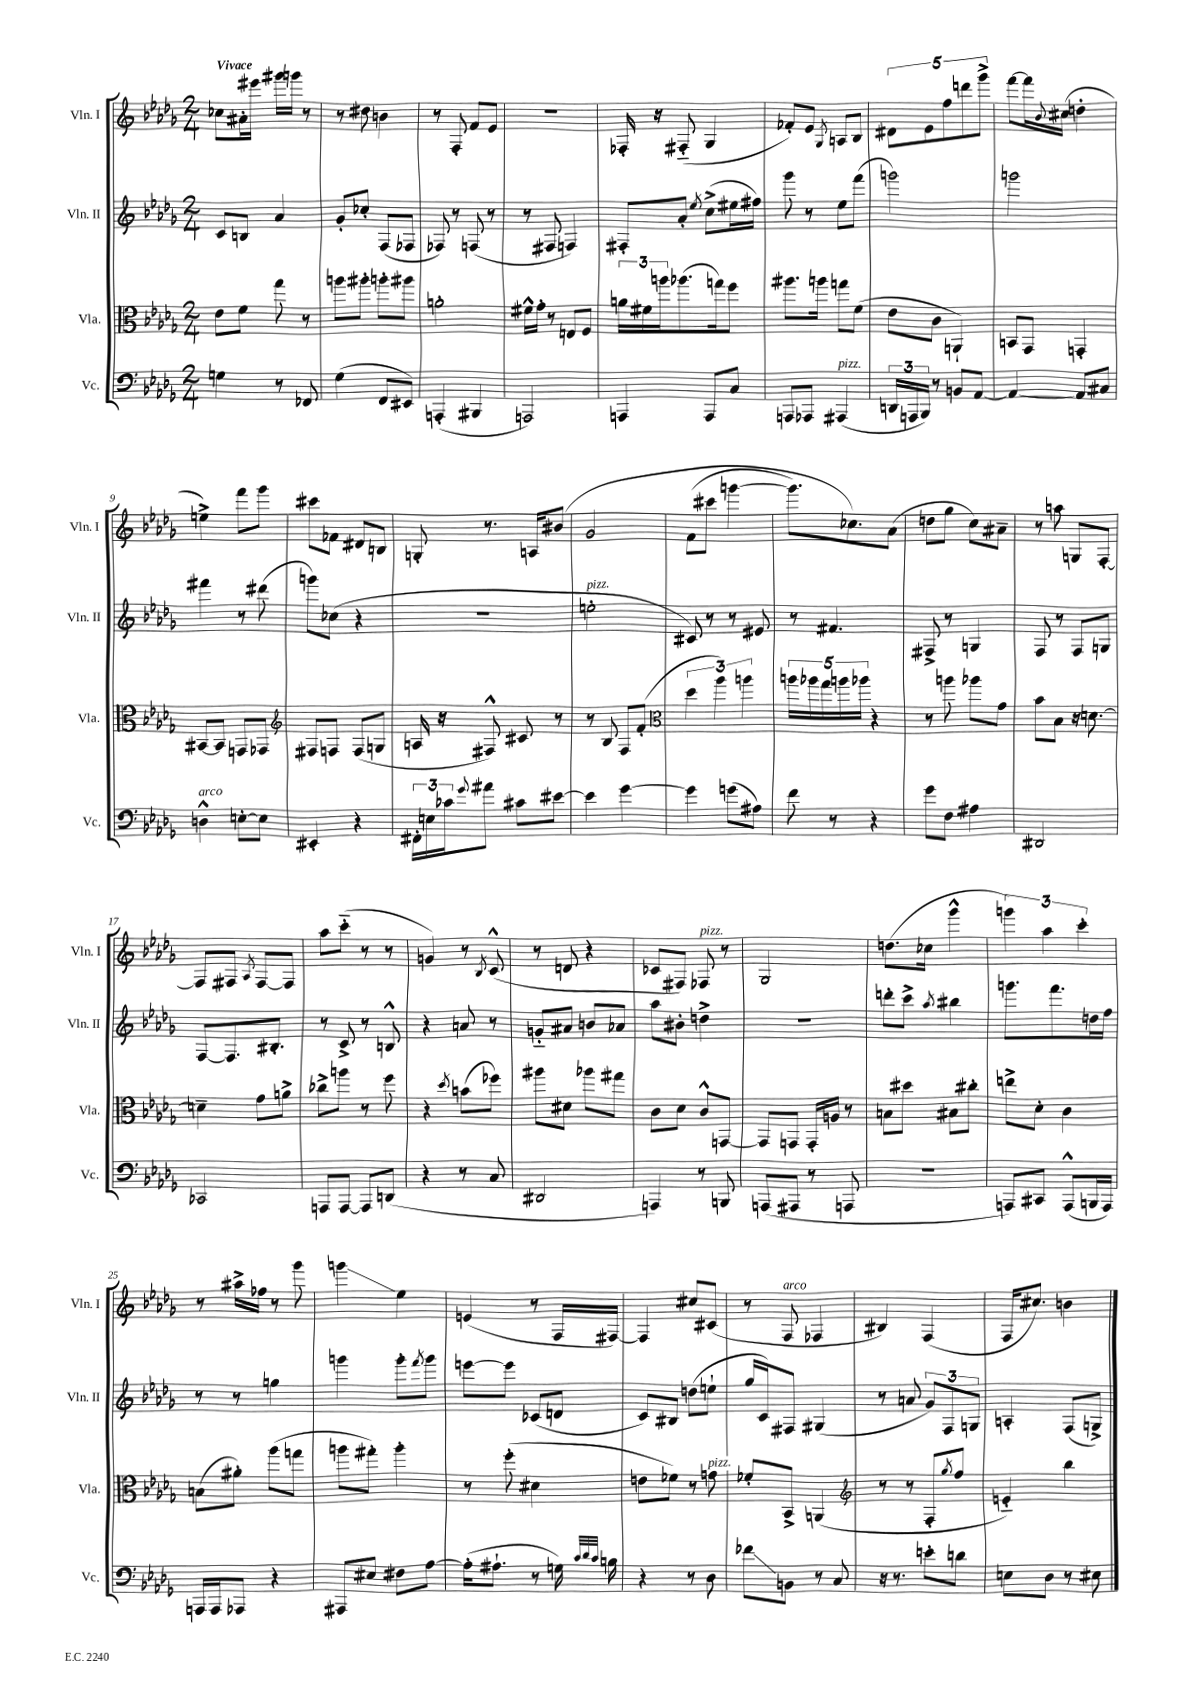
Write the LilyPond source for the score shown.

<<
\new StaffGroup <<
\new Staff = "s0" \with { instrumentName = "Vln. I" shortInstrumentName = "Vln. I" } {
    \clef treble \key des \major \numericTimeSignature \time 2/4 \tempo "Vivace"
    ces''8 ais'16-. eis'''16 gis'''16 g'''16 r8 |
    r8 dis''8 b'4 |
    r8 f8-. f'8 ees'8 |
    R2 |
    fes16-. r16 fis8-_( ges4 |
    fes'8-.) ees'8 \acciaccatura { ges8 } a8 bes8 |
    \tuplet 5/4 { dis'8 ees'8 f''8 d'''8 ges'''8-> } |
    f'''8~ f'''16 \appoggiatura { bes'8 } cis''16( d''4-. |
    e''4->) f'''8 ges'''8 |
    cis'''8 fes'8 dis'8 b8 |
    g8-. r8. a16 bis'8\( |
    ges'2 |
    f'8( cis'''8 g'''4~ |
    g'''8.) ces''8.\) aes'8( |
    d''8 ges''8 c''8) ais'8-- |
    r8 a''8 g8 f8~-. |
    f8 fis8 \acciaccatura { aes8 } fis8~ fis8 |
    aes''8 c'''8-_( r8 r8 |
    g'4) r8 \acciaccatura { bes8 } c'8-^( |
    r8 d'8 r4 |
    ces'8 fis8) fes8^\markup { \italic "pizz." } r8 |
    ges2 |
    d''8.( ces''16 ges'''4-^ |
    \tuplet 3/2 { g'''4) aes''4 c'''4-. } |
    r8 ais''16-> fes''16 r8 ges'''8 |
    g'''4\glissando ees''4 |
    e'4( r8 f16 fis16~) |
    fis4 cis''8 cis'8( |
    r8 f8^\markup { \italic "arco" } fes4 |
    bis4) f4( |
    f16 cis''8.) b'4 \bar "|." |
}
\new Staff = "s1" \with { instrumentName = "Vln. II" shortInstrumentName = "Vln. II" } {
    \clef treble \key des \major \numericTimeSignature \time 2/4
    c'8 b8 aes'4 |
    ges'8-. ces''8-. f8( fes8 |
    fes8) r8 f8( r8 |
    r8 fis8 f4) |
    fis8-. aes'8-. \acciaccatura { ees''8 } c''8->( eis''16 fis''16) |
    ges'''8 r8 ees''8 f'''8( |
    g'''2) |
    g'''2 |
    fis'''4 r8 dis'''8( |
    g'''8) ces''8( r4 |
    R2 |
    e''2-.^\markup { \italic "pizz." } |
    cis'8) r8 r8 eis'8 |
    r8 fis'4. |
    fis8-> r8 g4 |
    f8 r8 f8 g8 |
    f8~ f8. bis8.-. |
    r8 c'8-> r8 b8-^ |
    r4 a'8 r8 |
    g'8-_ ais'8 b'8 aes'8 |
    aes''8 bis'8-. d''4-> |
    R2 |
    d'''8-. c'''8-> \acciaccatura { aes''8 } bis''4 |
    g'''8. f'''8. d''16 f''16 |
    r8 r8 g''4 |
    g'''4 g'''8-. \acciaccatura { f'''8 } g'''8 |
    e'''8~ e'''8 ces'8( d'8 |
    c'8) bis8 d''8( e''8-! |
    ges''16 c'16) fis8 gis4( |
    r8 a'8 \tuplet 3/2 { ges'8) f8 g8 } |
    a4-. f8( g8->) \bar "|." |
}
\new Staff = "s2" \with { instrumentName = "Vla." shortInstrumentName = "Vla." } {
    \clef alto \key des \major \numericTimeSignature \time 2/4
    ees'8 f'8 ges''8 r8 |
    a''8 ais''8-. a''8-. ais''8 |
    a'2-. |
    fis'16-^ ges'16-. r8 e8 f8 |
    \tuplet 3/2 { a'16 fis'16 a''16 } aes''8.( g''16) f''8 |
    ais''8. a''16 g''8 f'8( |
    ees'8 c'8 a,4-!) |
    b,8 ges,8 g,4-. |
    bis,8~ bis,8 g,8 ges,8 |
    \clef treble fis8 f8 f8( g8 |
    a16 r16 fis8-^) cis'8 r8 |
    r8 bes8 f8 f'8-.( |
    \clef alto \tuplet 3/2 { des''4 aes''4) a''4 } |
    \tuplet 5/4 { a''16 aes''16 ges''16 a''16 aes''16 } r4 |
    r8 a''8 aes''8 ges'8 |
    bes'8 bes8 r16 d'8.~ |
    d'4-- ges'8 a'8-> |
    ces''8-> a''8 r8 f''8 |
    r4 \acciaccatura { des''8 } b'8( fes''8) |
    ais''8 dis'8 aes''8 gis''8 |
    c'8 des'8 c'8-^ g,8~ |
    g,8 g,8 g,16-. a16 r8 |
    b8 dis''8 bis8 cis''8-. |
    e''8-> des'8-. c'4 |
    b8( ais'8-.) aes''8( g''8 |
    a''8 gis''8-.) a''4-. |
    r8 f''8-.( dis'4 |
    e'8 fes'8) r8 g'8^\markup { \italic "pizz." } |
    fes'8-. bes,8-> a,4( |
    \clef treble r8 r8 f8-. \acciaccatura { ges''8 } f''8 |
    e'4-_) bes''4 \bar "|." |
}
\new Staff = "s3" \with { instrumentName = "Vc." shortInstrumentName = "Vc." } {
    \clef bass \key des \major \numericTimeSignature \time 2/4
    g4 r8 fes,8 |
    ges4( f,8 eis,8) |
    a,,4-.( bis,,4 |
    a,,2) |
    a,,4 a,,8 c8 |
    a,,8 aes,,8 ais,,4^\markup { \italic "pizz." }( |
    \tuplet 3/2 { d,16 a,,16 bes,,16) } r8 b,8 aes,8~ |
    aes,4~ aes,8 cis8 |
    d4-^^\markup { \italic "arco" } e8~-. e8 |
    eis,4-. r4 |
    \tuplet 3/2 { fis,16-. e16 ces'16 } \appoggiatura { ges'8 } ais'8 cis'8 eis'8~ |
    eis'4 ges'4~ |
    ges'4 g'8( ais8) |
    f'8 r8 r4 |
    ges'8 f8 ais4 |
    dis,2 |
    ces,2 |
    a,,8 a,,8~ \once \override Glissando.style = #'zigzag a,,8\glissando d,8( |
    r4 r8 c8 |
    dis,2 |
    a,,4) r8 b,,8 |
    a,,8( ais,,8 r8 a,,8 |
    r2 |
    a,,8) cis,8 a,,8-^( b,,16 a,,16) |
    a,,16 a,,16 aes,,8 r4 |
    ais,,8 eis8 fis8 aes8~ |
    aes16-.( ais8.-! r8 g16) \grace { c'32 des'32 c'32 } b16 |
    r4 r8 des8 |
    fes'8\glissando b,8 r8 c8 |
    r16 r8. e'8-. d'8 |
    e8 des8 r8 eis8 \bar "|." |
}
>>
>>
